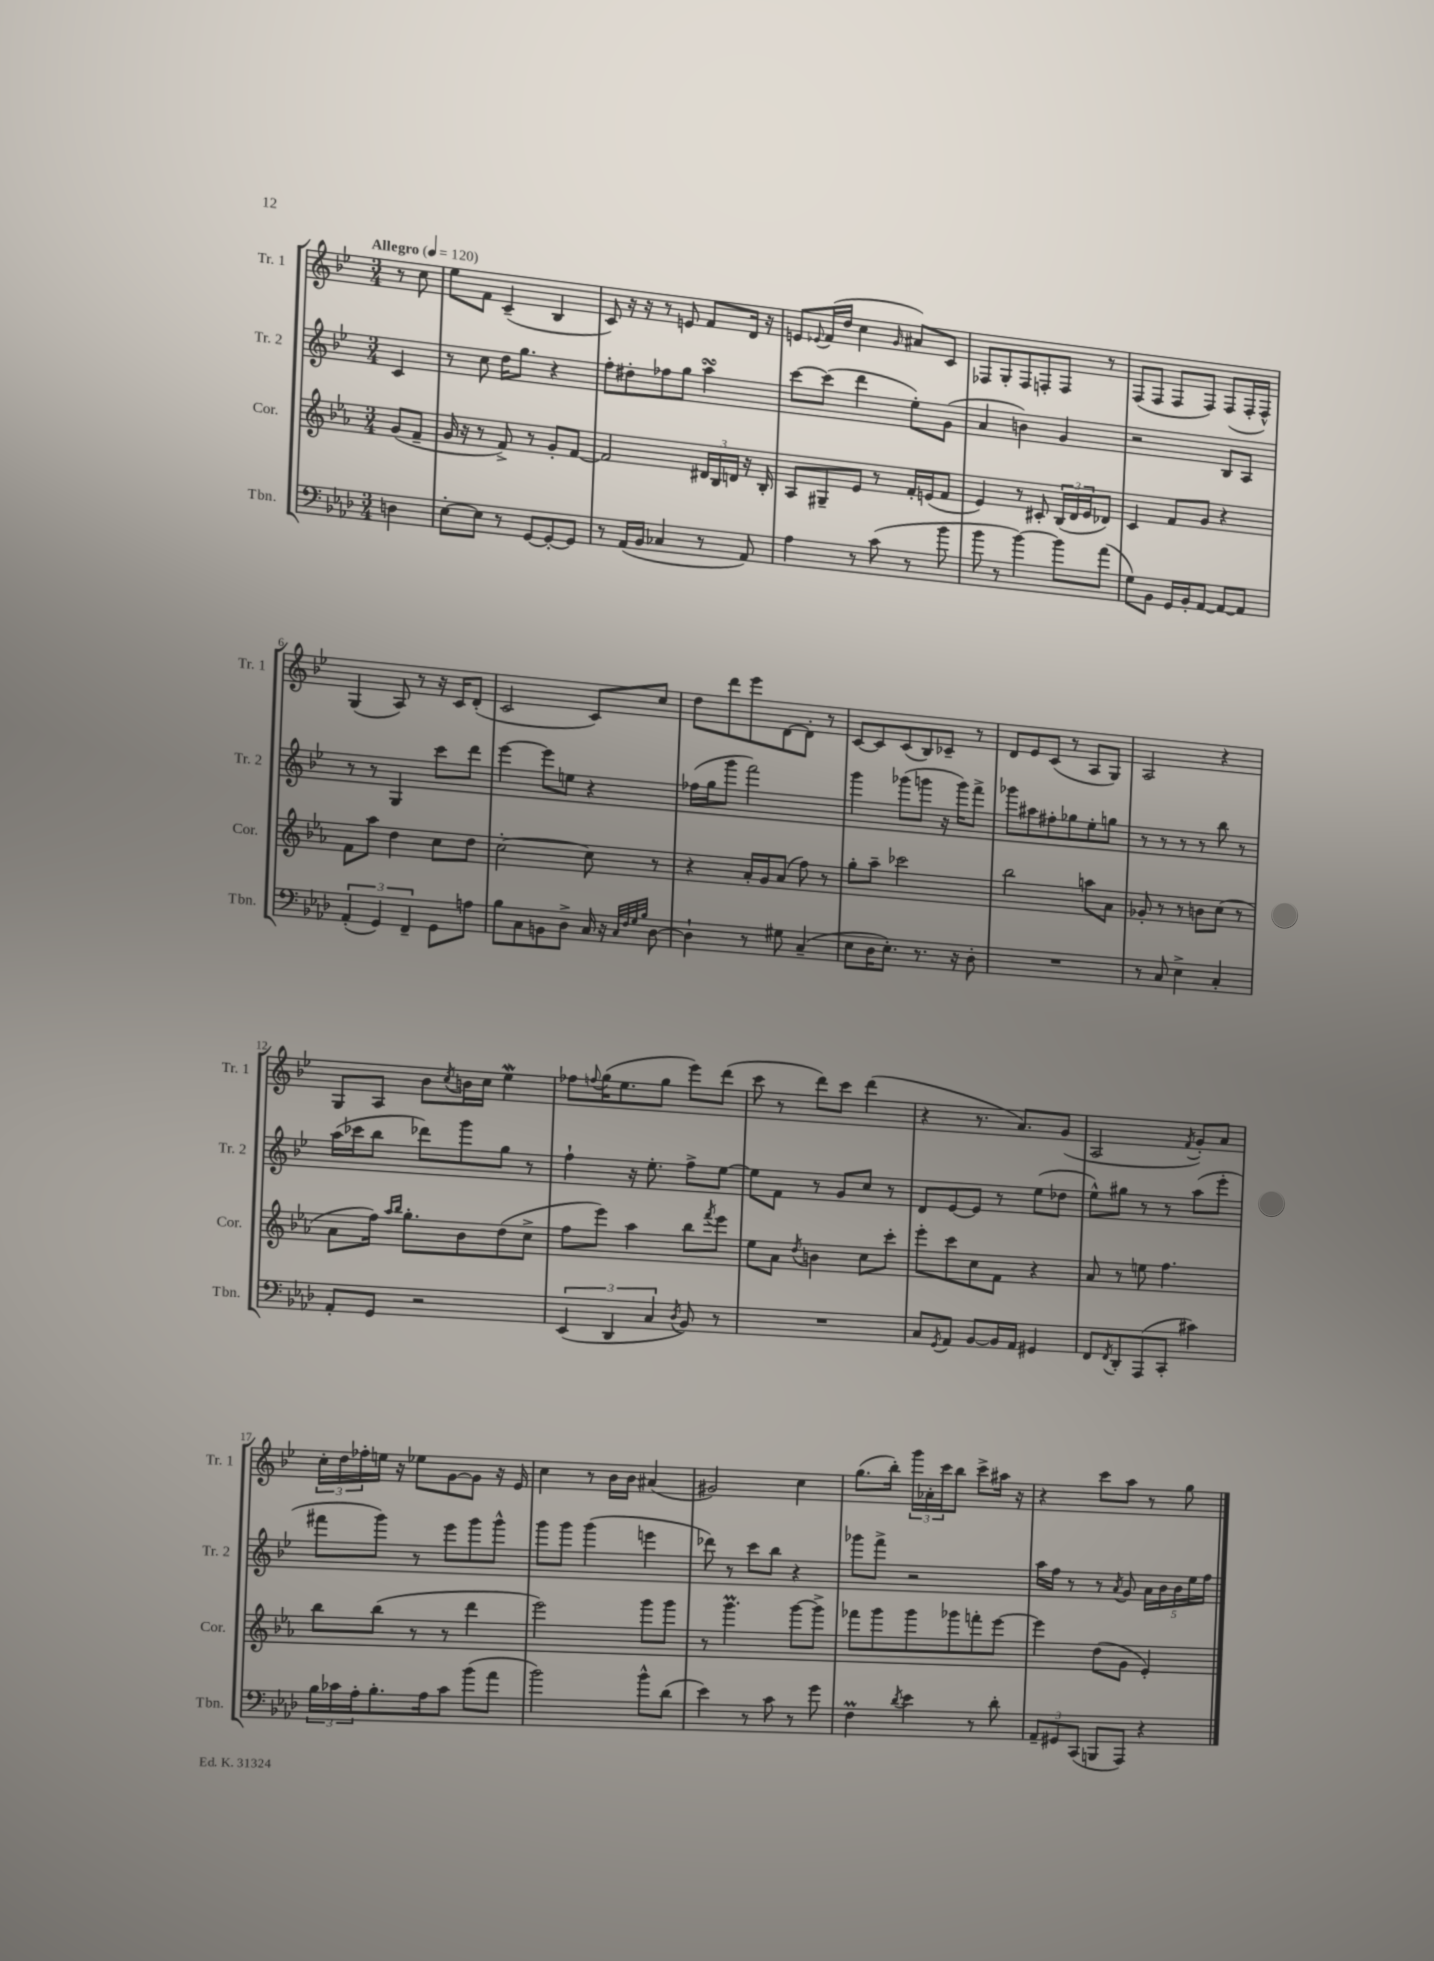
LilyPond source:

<<
\new StaffGroup <<
\new Staff = "s0" \with { instrumentName = "Tr. 1" shortInstrumentName = "Tr. 1" } {
    \clef treble \key bes \major \numericTimeSignature \time 3/4 \partial 4 \tempo "Allegro" 4 = 120
    r8 c''8 |
    ees''8 f'8 c'4--( bes4 |
    c'8) r16 r16 r8 e'8 f'8 d'16 r16 |
    e'8 \appoggiatura { ees'8 } f'16( d''16 c''4 \grace { g'16 } ais'8) c'8 |
    fes8 g8-. fes8 f8-. f8 r8 |
    f8( f8 f8 f8) f8( f16-. f16-^) |
    g4( a8) r8 r16 c'16 d'8-.( |
    c'2 c'8) c''8 |
    d''8 d'''8 ees'''8 d'8~ d'8-. r8 |
    c'8~ c'8 c'8( bes8) ces'8-- r8 |
    d'8 ees'8 c'8( r8 a8 g8) |
    a2 r4 |
    g8 a8 bes'8 \acciaccatura { c''8 } b'16 c''16 ees''4\mordent |
    fes''8 \appoggiatura { f''8 } g''16( ees''8. g''8 ees'''8) d'''8( |
    c'''8 r8 d'''8) c'''8 d'''4( |
    r4 r8. a'8.) g'8( |
    a2 \acciaccatura { f'8 } g'8-.) a'8 |
    \tuplet 3/2 { c''16-. d''16 fes''16-. } e''16 r16 ees''8 g'8~ g'8 r16 ees'16 |
    c''4 r8 bes'16 bes'16 ais'4( |
    gis'2) c''4 |
    g''8.( bes''16-.) \tuplet 3/2 { g'''16 aes'16-. c'''16 } bes''8 c'''8-> ais''16 r16 |
    r4 c'''8 a''8 r8 g''8 \bar "|." |
}
\new Staff = "s1" \with { instrumentName = "Tr. 2" shortInstrumentName = "Tr. 2" } {
    \clef treble \key bes \major \numericTimeSignature \time 3/4 \partial 4
    c'4 |
    r8 c''8 d''16 g''8. r4 |
    f''8-. dis''8-. fes''8 g''8 a''4\turn |
    c'''8~ c'''8( d'''4 ees''8-.) g'8( |
    a'4 b'4) g'4 |
    r2 bes8 a8 |
    r8 r8 g4 c'''8 d'''8 |
    ees'''4~ ees'''8 e''8 r4 |
    fes''16( g''16 g'''8 f'''2) |
    g'''4 ges'''8( g'''8 r16 g'''16) f'''8-> |
    ges'''8 ais''8 fis''8-. ges''8 ees''8-. g''8 |
    r8 r8 r8 r8 bes''8 r8 |
    a''16( ces'''16 bes''8 des'''8) g'''8 g''8 r8 |
    f''4-! r16 ees''8.-. f''8-> ees''8~ |
    ees''8 f'8 r8 g'8 c''8 r8 |
    d'8 ees'8~ ees'8 r8 ees''8( des''8 |
    ees''8-^) gis''8 r8 r8 a''8( ees'''8-. |
    fis'''8 g'''8) r8 ees'''8 g'''8 g'''8-^ |
    g'''8 g'''8 g'''4( e'''4 |
    des'''8) r8 c'''8 bes''8 r4 |
    ges'''8 f'''8-> r2 |
    a''16 f''16 r8 r8 \acciaccatura { a'8 } g'8 \tuplet 5/4 { a'16 bes'16 bes'16 ees''16 f''16 } \bar "|." |
}
\new Staff = "s2" \with { instrumentName = "Cor." shortInstrumentName = "Cor." } {
    \clef treble \key ees \major \numericTimeSignature \time 3/4 \partial 4
    g'8( f'8-- |
    g'16 r16 r8 f'8->) r8 g'8-. f'8~ |
    f'2 \tuplet 3/2 { dis'16 bes16 d'16 } r16 bes16-. |
    aes8 gis8-- ees'8 r8 f'16-. e'16( f'8 |
    ees'4) r8 cis'8-. \tuplet 3/2 { bes16( d'16 ees'16 } des'8) |
    c'4 f'8 g'8 r4 |
    f'8 aes''8 d''4 c''8 d''8 |
    c''2~-. c''8 r8 |
    r4 aes'16-. g'16 aes'8( f''8) r8 |
    g''8-. aes''8-- ces'''2 |
    bes''2 a''8 aes'8 |
    ges'8-. r8 r8 b'8 c''8( r8 |
    aes'8 f''16) \grace { aes''16 bes''16 } g''8.-. bes'8 d''8( c''8-> |
    f''8 ees'''8) aes''4 bes''8 \acciaccatura { f'''8 } ees'''8 |
    ees''8 aes'8 \acciaccatura { d''8 } b'4 c''8 c'''8-. |
    ees'''8-. c'''8 c''8 f'8 r4 |
    aes'8 r8 e''8 f''4. |
    bes''8 bes''8( r8 r8 d'''4 |
    ees'''2) g'''8 g'''8 |
    r8 g'''4.\prall g'''8~ g'''8-> |
    fes'''8 g'''8 g'''8 ges'''8 f'''8-. ees'''8~ |
    ees'''4 d''8( g'8 ees'4-.) \bar "|." |
}
\new Staff = "s3" \with { instrumentName = "Tbn." shortInstrumentName = "Tbn." } {
    \clef bass \key aes \major \numericTimeSignature \time 3/4 \partial 4
    d4 |
    ees8~-. ees8 r8 g,8~ g,8~-. g,8 |
    r8 aes,16( bes,16 ces4 r8 aes,8) |
    aes4 r8 c'8( r8 bes'8 |
    bes'8 r8 bes'4~) bes'8 aes'8( |
    g8) bes,8 g,16 bes,16-. aes,8~ aes,8~ aes,8 |
    \tuplet 3/2 { aes,4-.( g,4) f,4-- } g,8 a8 |
    bes8 c8 b,8 des8-> c16 r16 \grace { c32 f32 g32 bes32 } des8~ |
    des4-! r8 gis8 c4--( |
    ees8 des16 ees8.-.) r8. r16 des8-. |
    R2. |
    r8 c8 ees4-> c4-. |
    aes,8-. g,8 r2 |
    \tuplet 3/2 { ees,4( des,4 c4 } \acciaccatura { des8 } bes,8) r8 |
    R2. |
    c8 \acciaccatura { g,8 } aes,8 bes,8~ bes,16 aes,16 gis,4 |
    f,8 \acciaccatura { f,8 } des,8-. aes,,8( c,8-. cis'4) |
    \tuplet 3/2 { bes16 ces'16 aes16-. } bes8.-. aes16 ces'8 bes'8( aes'8 |
    bes'2) bes'8-^ des'8( |
    ees'4) r8 c'8 r8 g'8 |
    f4\prall \acciaccatura { des'8 } ees'4 r8 des'8-. |
    \tuplet 3/2 { aes,8-- gis,8 c,8( } b,,8 aes,,8) r4 \bar "|." |
}
>>
>>
